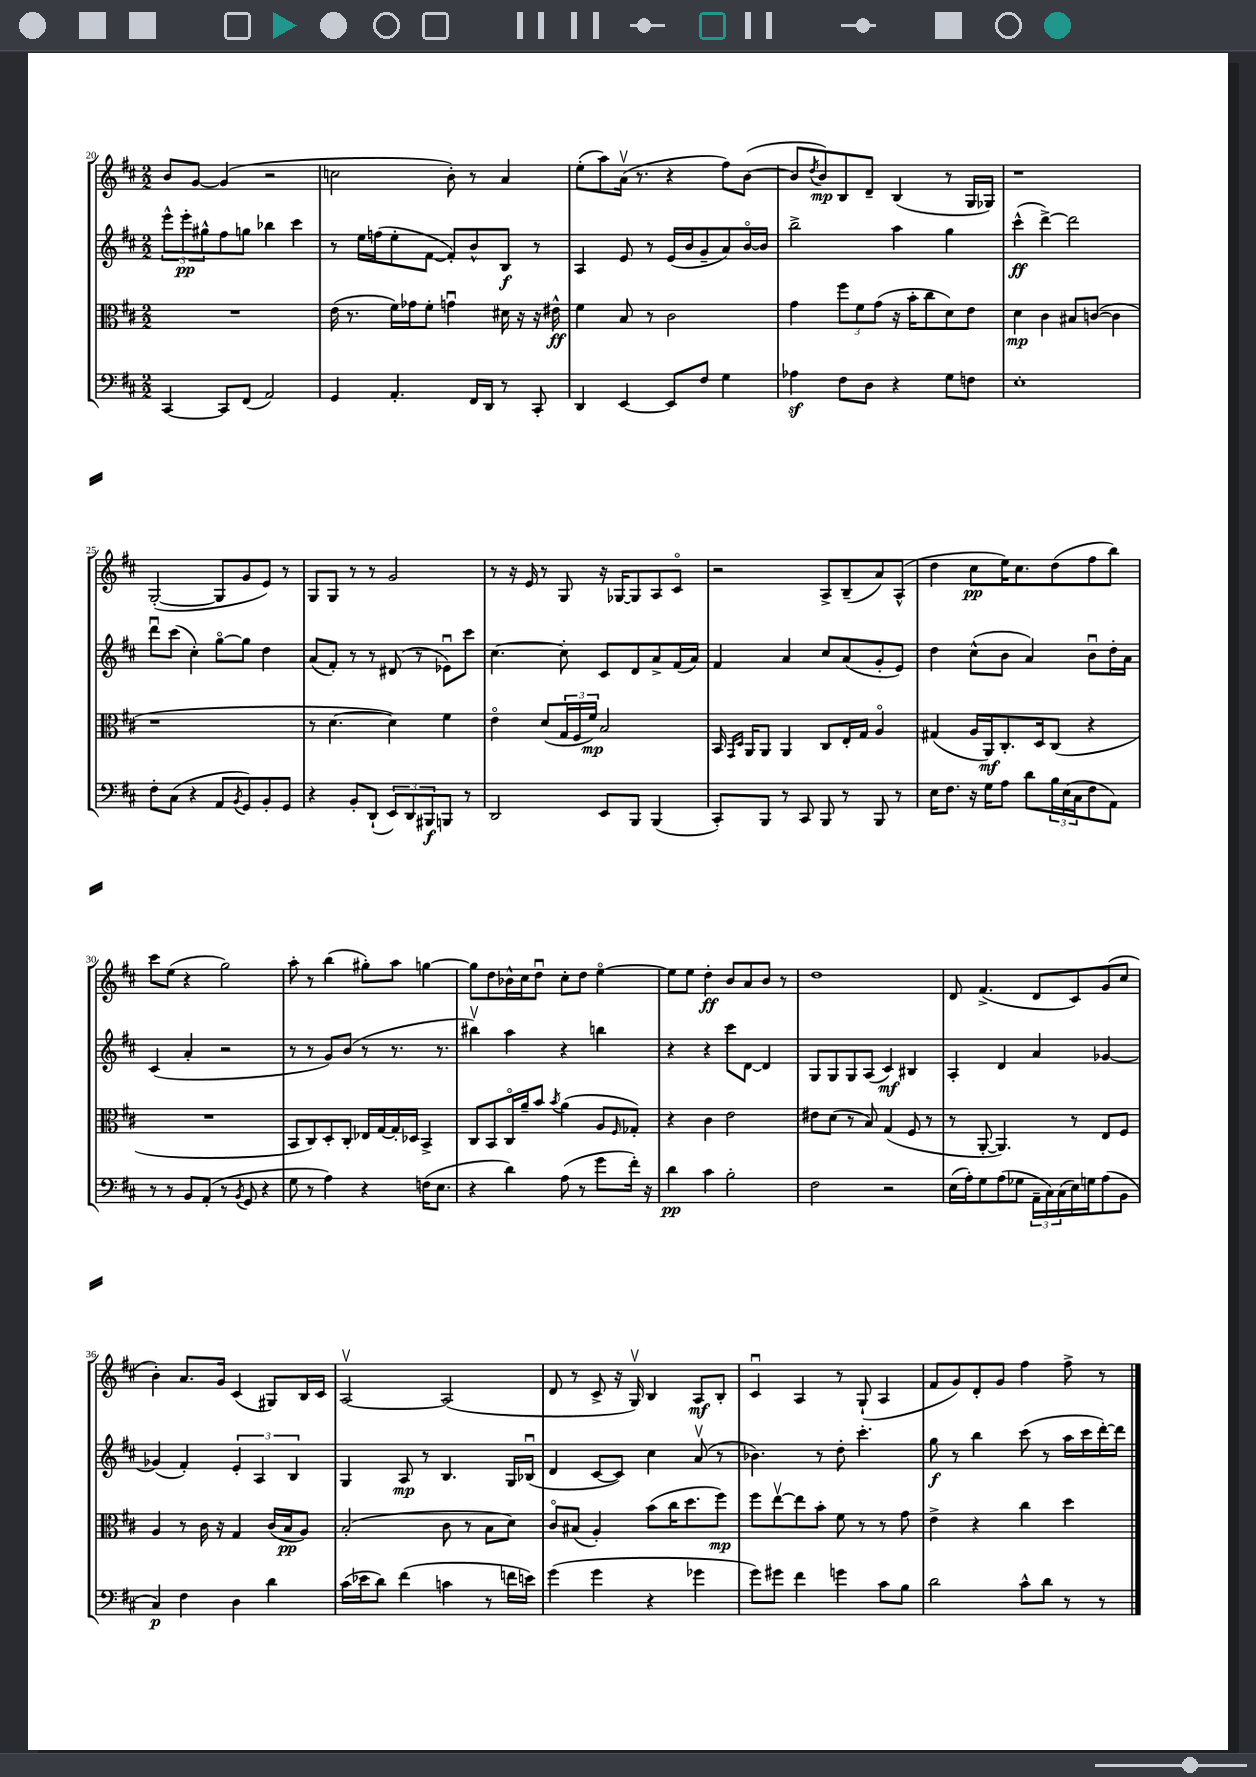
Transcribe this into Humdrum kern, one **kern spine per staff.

**kern	**dynam	**kern	**dynam	**kern	**dynam	**kern	**dynam
*part4	*part4	*part3	*part3	*part2	*part2	*part1	*part1
*staff4	*staff4	*staff3	*staff3	*staff2	*staff2	*staff1	*staff1
*clefF4	*	*clefC3	*	*clefG2	*	*clefG2	*
*k[f#c#]	*	*k[f#c#]	*	*k[f#c#]	*	*k[f#c#]	*
*M2/2	*	*M2/2	*	*M2/2	*	*M2/2	*
=20	=20	=20	=20	=20	=20	=20	=20
[4CC#/	.	1r	.	12eee^^\L	.	8b/L	.
.	.	.	.	12eee'\	pp	.	.
.	.	.	.	.	.	[8g/J	.
.	.	.	.	12gg#X^^\	.	.	.
8CC#/L]	.	.	.	8ff#\	.	(4g/]	.
(8FF#/J	.	.	.	8ggn\J	.	.	.
2AA/)	.	.	.	4bb-X\	.	2r	.
.	.	.	.	4ccc#\	.	.	.
=21	=21	=21	=21	=21	=21	=21	=21
4GG/	.	(16e\	.	8r	.	2ccn\	.
.	.	8.r	.	.	.	.	.
.	.	.	.	16ee\LL	.	.	.
.	.	.	.	(16ffn\J	.	.	.
4.AA'/	.	16f#\LL)	.	8ee'\	.	.	.
.	.	16g-X\J	.	.	.	.	.
.	.	8f#'\J	.	[8f#\J	.	.	.
.	.	4gnu\	.	8f#'/L])	.	8b'\)	.
16FF#/LL	.	.	.	8b^^/	.	8r	.
16DD/JJ	.	.	.	.	.	.	.
8r	.	16d#X\	.	8B/J	f	4a/	.
.	.	16r	.	.	.	.	.
8CC#'/	.	16r	.	8r	.	.	.
.	.	16e#X^^\	ff	.	.	.	.
=22	=22	=22	=22	=22	=22	=22	=22
4DD/	.	4f#\	.	4A/	.	(8ee'\L	.
.	.	.	.	.	.	8aa\)	.
[4EE/	.	8B/	.	8e/	.	(16av\Jk	.
.	.	.	.	.	.	8.r	.
.	.	8r	.	8r	.	.	.
8EE/L]	.	2c#\	.	(16e/LL	.	4r	.
.	.	.	.	16b/J	.	.	.
8F#/J	.	.	.	8g~/	.	.	.
4G\	.	.	.	8a/)	.	8ff#\L)	.
.	.	.	.	[16b/L	.	([8b\J	.
.	.	.	.	16b/JJ]	.	.	.
=23	=23	=23	=23	=23	=23	=23	=23
4A-Xz\	.	4g\	.	2bb^\	.	8b/L]	.
.	.	.	.	.	.	8qdd/	.
.	.	.	.	.	.	8b/)	mp
8F#\L	.	12ff#\L	.	.	.	8B/	.
.	.	12f#\	.	.	.	.	.
8D\J	.	.	.	.	.	8d~/J	.
.	.	(12g\J	.	.	.	.	.
4r	.	16r	.	4aa\	.	(4B/	.
.	.	16b'\KL	.	.	.	.	.
.	.	8cc#\	.	.	.	.	.
8G\L	.	8d\)	.	4gg\	.	8r	.
8Fn\J	.	8e\J	.	.	.	16G/LL	.
.	.	.	.	.	.	16G-X/JJ)	.
=24	=24	=24	=24	=24	=24	=24	=24
1E'	.	4d\	mp	(4ccc#^^\	ff	1r	.
.	.	4c#\	.	[4ddd^\)	.	.	.
.	.	8B#X/L	.	2ddd\]	.	.	.
.	.	([8cn/J	.	.	.	.	.
.	.	4c\]	.	.	.	.	.
!!LO:LB:g=z
=25	=25	=25	=25	=25	=25	=25	=25
8F#'\L	.	1r	.	8dddu\L	.	([2G'/	.
(8C#\J	.	.	.	(8ccc#\J	.	.	.
4r	.	.	.	4cc#'\)	.	.	.
8AA/L	.	.	.	[8gg\L	.	8G/L]	.
8qBB/	.	.	.	.	.	.	.
8GG/)	.	.	.	8gg\J]	.	8g/	.
8BB'/	.	.	.	4dd\	.	8e/J)	.
8GG/J	.	.	.	.	.	8r	.
=26	=26	=26	=26	=26	=26	=26	=26
4r	.	8r	.	(8a/L	.	8G/L	.
.	.	[4.d\	.	8f#'/J)	.	8G/J	.
8BB'/L	.	.	.	8r	.	8r	.
(8DD`/J	.	.	.	8r	.	8r	.
12EE/L)	.	4d\])	.	(8d#X/	.	2g/	.
12DD/	.	.	.	.	.	.	.
.	.	.	.	8r	.	.	.
12BBB#X/	f	.	.	.	.	.	.
8BBBn/J	.	4f#\	.	8e-Xu\L)	.	.	.
8r	.	.	.	8ccc#\J	.	.	.
=27	=27	=27	=27	=27	=27	=27	=27
2DD/	.	4e\	.	[4.cc#\	.	8r	.
.	.	.	.	.	.	16r	.
.	.	.	.	.	.	16e/	.
.	.	(8d/L	.	.	.	8r	.
.	.	24G/L	.	8cc#'\]	.	8G/	.
.	.	24F#/	.	.	.	.	.
.	.	24f#/JJ)	mp	.	.	.	.
8EE/L	.	2B/	.	8c#/L	.	16r	.
.	.	.	.	.	.	[16G-X/KL	.
8BBB/J	.	.	.	8d/	.	8G-/]	.
(4BBB/	.	.	.	8a^/	.	8A/	.
.	.	.	.	(16f#/L	.	8c#/J	.
.	.	.	.	16a/JJ)	.	.	.
=28	=28	=28	=28	=28	=28	=28	=28
8CC#'/L)	.	16BB/	.	4f#/	.	2r	.
.	.	16qqGG/LL	.	.	.	.	.
.	.	16qqD/JJ	.	.	.	.	.
.	.	16AA/KL	.	.	.	.	.
8BBB/J	.	8AA/J	.	.	.	.	.
8r	.	4AA/	.	4a/	.	.	.
8CC#/	.	.	.	.	.	.	.
8BBB/	.	8C#/L	.	8cc#/L	.	8A^/L	.
8r	.	16E'/L	.	(8a/	.	(8B~/	.
.	.	16G/JJ	.	.	.	.	.
8BBB/	.	4A/	.	8g'/	.	8a/)	.
8r	.	.	.	8e/J)	.	(8A^^/J	.
=29	=29	=29	=29	=29	=29	=29	=29
16E\KL	.	(4G#X/	.	4dd\	.	4dd\	.
8.F#\J	.	.	.	.	.	.	.
16r	.	16A/LL	.	(8cc#^^\L	.	8cc#\L	pp
16G\KL	.	16AA/J)	mf	.	.	.	.
8A\J	.	8.C#'/	.	8b\J	.	16ee\K)	.
.	.	.	.	.	.	8.cc#\	.
8d\L	.	.	.	4a/)	.	.	.
.	.	16D/k	.	.	.	.	.
24B\L	.	(8C#/J	.	.	.	(8dd\	.
(24E\	.	.	.	.	.	.	.
24C#\J	.	.	.	.	.	.	.
8F#\	.	4r	.	8bu\L	.	8ff#\	.
8AA\J)	.	.	.	16dd'\L	.	8bb\J)	.
.	.	.	.	16a\JJ	.	.	.
!!LO:LB:g=z
=30	=30	=30	=30	=30	=30	=30	=30
8r	.	1r	.	(4c#/	.	8ccc#\L	.
8r	.	.	.	.	.	(8ee\J	.
8BB/L	.	.	.	4a'/	.	4r	.
(8AA'/J	.	.	.	.	.	.	.
8r	.	.	.	2r	.	2gg\)	.
8qBB/	.	.	.	.	.	.	.
8GG/	.	.	.	.	.	.	.
4r	.	.	.	.	.	.	.
=31	=31	=31	=31	=31	=31	=31	=31
8G\	.	8BB/L	.	8r	.	8aa'\	.
8r	.	8C#/)	.	8r	.	8r	.
4A\)	.	8D'/	.	8g/L)	.	(4bb\	.
.	.	8C#'/J	.	(8b/J	.	.	.
4r	.	16E-X/LL	.	8r	.	8gg#X'\L)	.
.	.	[16G/	.	.	.	.	.
.	.	16G'/]	.	8.r	.	8aa\J	.
.	.	16D-X/JJ	.	.	.	.	.
(16Fn\KL	.	4BB^/	.	.	.	[4ggn\	.
8.E\J	.	.	.	8.r	.	.	.
=32	=32	=32	=32	=32	=32	=32	=32
4r	.	8C#/L	.	4bb#Xv\)	.	8gg\L]	.
.	.	8BB/	.	.	.	8dd\	.
4d\)	.	16C#/L	.	4aa\	.	16b-X^^\L	.
.	.	16a~/J	.	.	.	16cc#\J	.
.	.	8b/J	.	.	.	8ddu\J	.
.	.	8qb/	.	.	.	.	.
(8A\	.	(4a\	.	4r	.	8cc#'\L	.
8r	.	.	.	.	.	8dd\J	.
8g\L	.	8A/L	.	4bbn\	.	[4ee\	.
.	.	16qqF#/	.	.	.	.	.
16f#'\Jk)	.	8G-X'/J)	.	.	.	.	.
16r	.	.	.	.	.	.	.
=33	=33	=33	=33	=33	=33	=33	=33
4d\	pp	4r	.	4r	.	8ee\L]	.
.	.	.	.	.	.	8ee\J	.
4c#\	.	4c#\	.	4r	.	4dd'\	ff
2B'\	.	2e\	.	8ccc#\L	.	8b/L	.
.	.	.	.	[8d\J	.	8a/	.
.	.	.	.	4d/]	.	8b/J	.
.	.	.	.	.	.	8r	.
=34	=34	=34	=34	=34	=34	=34	=34
2F#\	.	8e#X\L	.	8G/L	.	1dd	.
.	.	(8d\J	.	8G/	.	.	.
.	.	8r	.	8G/	.	.	.
.	.	8B/)	.	(8A/J	.	.	.
2r	.	(4G/	.	4c#/)	mf	.	.
.	.	8F#/	.	4B#X/	.	.	.
.	.	8r	.	.	.	.	.
=35	=35	=35	=35	=35	=35	=35	=35
(16E\LL	.	8r	.	4A'/	.	8d/	.
16A'\J)	.	.	.	.	.	.	.
8G\	.	[8AA'/	.	.	.	(4.f#^/	.
(8A\	.	4.AA/])	.	4d/	.	.	.
8G-X\J	.	.	.	.	.	.	.
24AA~\LL	.	.	.	4a/	.	8d/L	.
24C#\)	.	.	.	.	.	.	.
(24C#\	.	.	.	.	.	.	.
16E\)	.	8r	.	.	.	8c#/)	.
16Gn\J	.	.	.	.	.	.	.
(8A\	.	8E/L	.	[4g-X/	.	(8g/	.
8BB\J	.	8F#/J	.	.	.	8cc#/J	.
!!LO:LB:g=z
=36	=36	=36	=36	=36	=36	=36	=36
4C#/)	p	4A/	.	(4g-X/]	.	4b'\)	.
4F#\	.	8r	.	4f#'/)	.	8.a/L	.
.	.	16c#\	.	.	.	.	.
.	.	16r	.	.	.	16g/Jk	.
4D\	.	4G/	.	6e'/	.	(4c#/	.
.	.	.	.	6A/	.	.	.
4d\	.	(16c#/LL	.	.	.	8G#X/L)	.
.	.	16B/J	pp	.	.	.	.
.	.	.	.	6B/	.	.	.
.	.	8A/J)	.	.	.	16B/L	.
.	.	.	.	.	.	16c#/JJ	.
=37	=37	=37	=37	=37	=37	=37	=37
(16c#\LL	.	(2B'/	.	4G/	.	[2Av/	.
16e-X\J	.	.	.	.	.	.	.
8d\J)	.	.	.	.	.	.	.
(4f#\	.	.	.	8A/	mp	.	.
.	.	.	.	8r	.	.	.
4cn\	.	8c#\	.	4.B/	.	(2A/]	.
.	.	8r	.	.	.	.	.
8r	.	8B\L	.	.	.	.	.
16fn\LL	.	8d\J)	.	16G/LL	.	.	.
16en\JJ)	.	.	.	(16B-Xu/JJ	.	.	.
=38	=38	=38	=38	=38	=38	=38	=38
(4g\	.	8c#/L	.	4d/	.	8d/	.
.	.	(8B#X/J	.	.	.	8r	.
4g\	.	4A'/)	.	[8c#/L	.	8c#^/	.
.	.	.	.	8c#/J])	.	16r	.
.	.	.	.	.	.	16Gv/)	.
4r	.	(8b\L	.	4cc#\	.	4B/	.
.	.	16cc#\K	.	.	.	.	.
.	.	8.dd\	.	.	.	.	.
4g-X\	.	.	.	(8av/	.	8A/L	mf
.	.	8ff#\J)	mp	8r	.	8B'/J	.
=39	=39	=39	=39	=39	=39	=39	=39
8g\L)	.	8ff#\L	.	4.b-X\)	.	4c#u/	.
8g#X\J	.	[8eev\	.	.	.	.	.
4f#\	.	8ee\]	.	.	.	4A/	.
.	.	8b'\J	.	8r	.	.	.
4gn\	.	8f#\	.	8dd'\	.	8r	.
.	.	8r	.	4.ccc#'\	.	(8G`/	.
8c#\L	.	8r	.	.	.	4A/	.
8B\J	.	8g\	.	.	.	.	.
=40	=40	=40	=40	=40	=40	=40	=40
2d\	.	4e^\	.	8gg\	f	8f#/L	.
.	.	.	.	8r	.	8g/)	.
.	.	4r	.	4bb\	.	8d'/	.
.	.	.	.	.	.	8g/J	.
8c#^^\L	.	4cc#\	.	(8ccc#\	.	4ff#\	.
8d\J	.	.	.	8r	.	.	.
8r	.	4dd\	.	16aa\LL	.	8ff#^\	.
.	.	.	.	16ccc#\	.	.	.
8r	.	.	.	[16ddd'\)	.	8r	.
.	.	.	.	16ddd\JJ]	.	.	.
==	==	==	==	==	==	==	==
*-	*-	*-	*-	*-	*-	*-	*-
